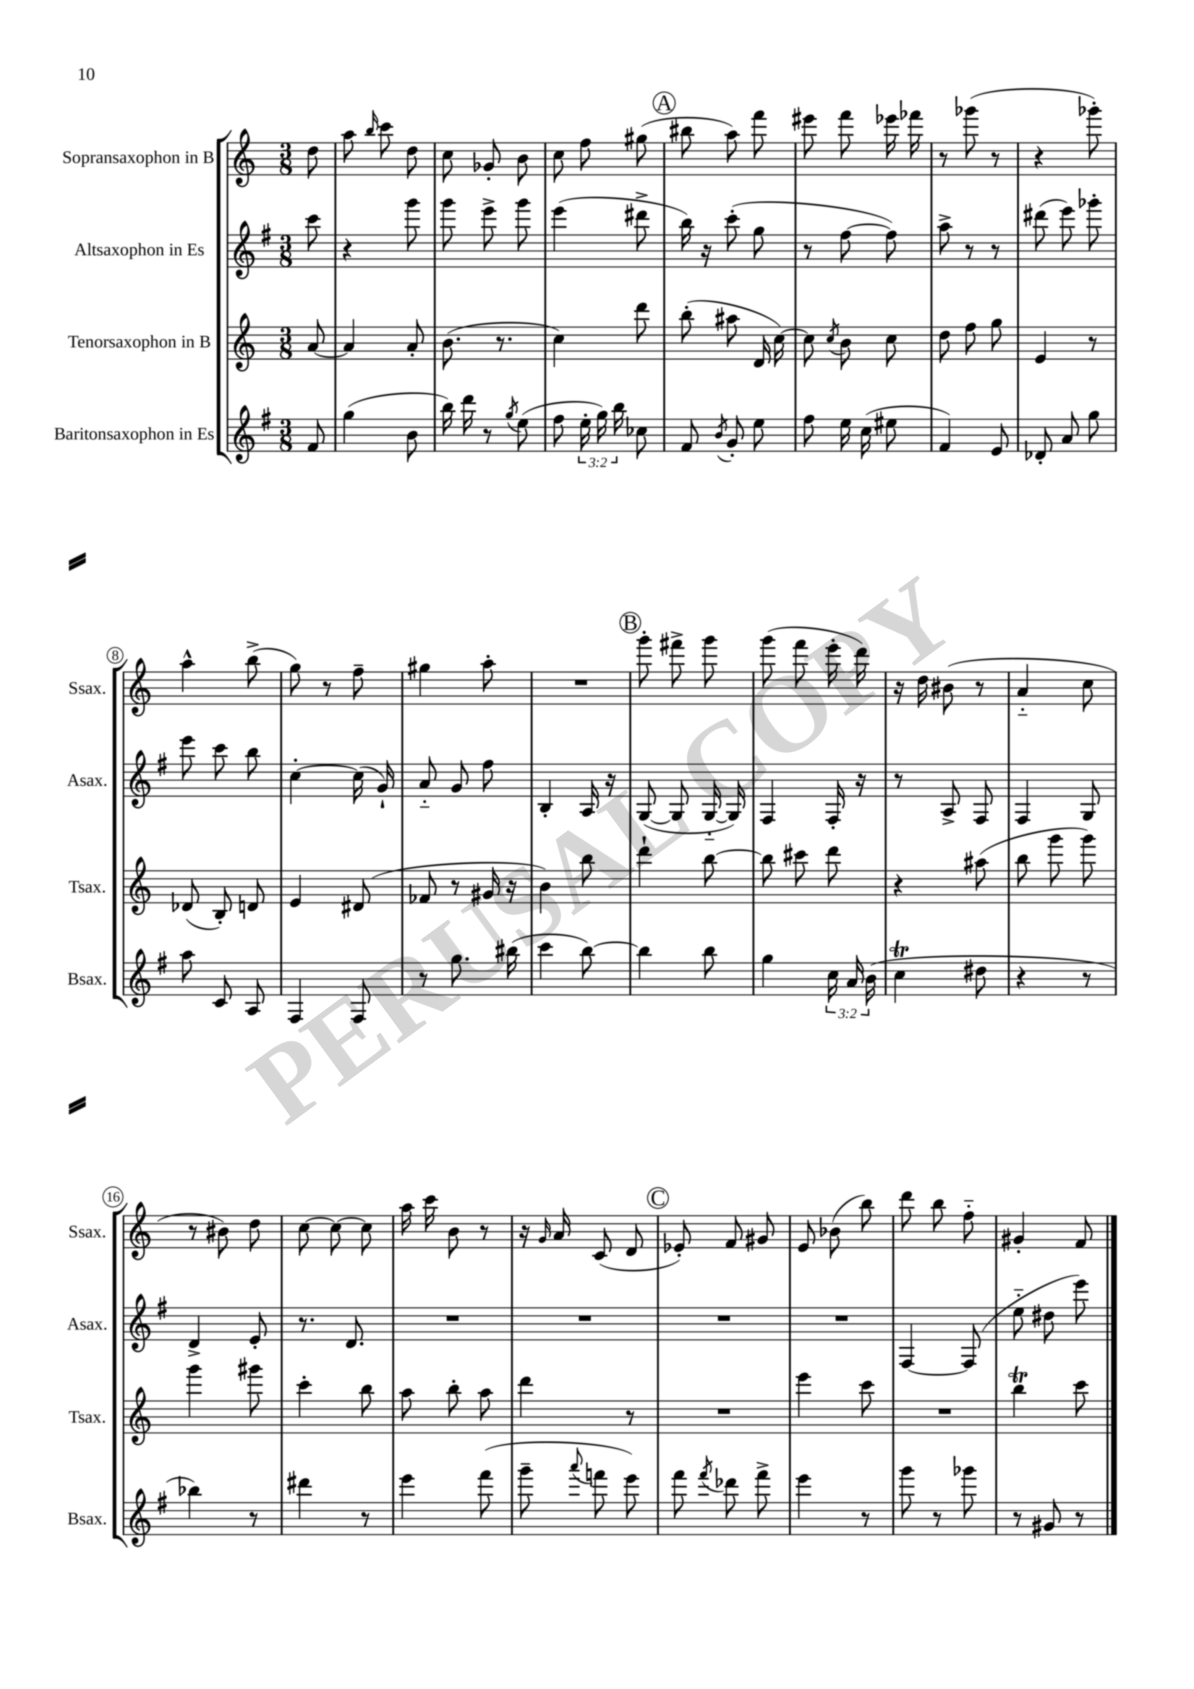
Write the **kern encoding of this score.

**kern	**kern	**kern	**kern
*staff4	*staff3	*staff2	*staff1
*clefG2	*clefG2	*clefG2	*clefG2
*k[f#]	*k[]	*k[f#]	*k[]
*M3/8	*M3/8	*M3/8	*M3/8
8f#	[8a	8ccc	8dd
=	=	=	=
(4gg	4a]	4r	8aa
.	.	.	16qqbb
.	.	.	8ccc
8b	8a'	8ggg	8dd
=	=	=	=
16bb)	(8.b	8ggg	8cc
16ddd	.	.	.
8r	.	8eee^	8g-'
.	8.r	.	.
8qgg	.	.	.
(8ee	.	8ggg	8b
=	=	=	=
8ff#	4cc)	(4eee	8cc
24ee'	.	.	8ff
24gg)	.	.	.
24bb	.	.	.
8cc-	8ddd	8ddd#^	(8gg#
=	=	=	=
8f#	(8bb'	16bb)	8bb#
.	.	16r	.
8qb	.	.	.
8g'	8aa#	(8ccc'	8aa)
8ee	16d	8gg	8fff
.	[16cc)	.	.
=	=	=	=
8ff#	8cc]	8r	8eee#
.	8qcc	.	.
16ee	8b	[8ff#	8fff
(16cc	.	.	.
8ee#	8cc	8ff#])	16eee-
.	.	.	16fff-
=	=	=	=
4f#)	8dd	8aa^	8r
.	8ff	8r	(8ggg-
8e	8gg	8r	8r
=	=	=	=
8d-'	4e	(8ddd#	4r
8a	.	8eee)	.
8gg	8r	8ggg-'	8ggg-')
=	=	=	=
8aa	(8d-	8eee	4aa^^
8c	8B')	8ccc	.
8A	8d	8bb	(8bb^
=	=	=	=
4F#	4e	[4cc'	8gg)
.	.	.	8r
8F#	(8d#	(16cc]	8ff~
.	.	16g`)	.
=	=	=	=
8r	8f-	8a'~	4gg#
8.gg	8r	8g	.
.	16g#	8ff#	8aa'
(16bb#	16r	.	.
=	=	=	=
4ccc	4b)	4B'	4.r
[8bb)	8bb	16A	.
.	.	16r	.
=	=	=	=
4bb]	4ddd`	([8G	8ggg'
.	.	8G]	8fff#^
8bb	[8bb	[16G'~	8ggg
.	.	16G])	.
=	=	=	=
4gg	8bb]	4F#	(8ggg
.	8ccc#	.	8fff
24cc	8ddd	16F#'	16eee'
24a	.	.	.
.	.	16r	16ddd)
(24b	.	.	.
=	=	=	=
4cc	4r	8r	16r
.	.	.	16dd
.	.	8A^	(8b#
8dd#	(8aa#	8F#	8r
=	=	=	=
4r	8bb	4F#	4a'~
.	8ggg	.	.
8r	8ggg)	8G	8cc
=	=	=	=
4bb-)	4ggg	4d^	8r
.	.	.	8b#)
8r	8ggg#	8e'	8dd
=	=	=	=
4ddd#	4ccc'	8.r	[8cc
.	.	.	8cc_
.	.	8.d	.
8r	8bb	.	8cc]
=	=	=	=
4eee	8aa	4.r	16aa
.	.	.	16ccc
.	8bb'	.	8b
(8fff#	8aa	.	8r
=	=	=	=
8ggg~	4ddd	4.r	16r
.	.	.	16qqg
.	.	.	16a
8qqaaa	.	.	.
8fff	.	.	(8c
8eee)	8r	.	8d
=	=	=	=
8fff#	4.r	4.r	8e-')
8qfff#	.	.	.
8ddd-	.	.	8f
8fff#^	.	.	8g#
=	=	=	=
4eee	4eee	4.r	8e
.	.	.	(8b-
8r	8ccc	.	8bb)
=	=	=	=
8ggg	4.r	[4F#	8ddd
8r	.	.	8bb
8ggg-	.	(8F#]	8ff'~
=	=	=	=
8r	4bb	8ee'~	4g#'
8g#	.	8dd#	.
8r	8ccc	8eee)	8f
==	==	==	==
*-	*-	*-	*-
